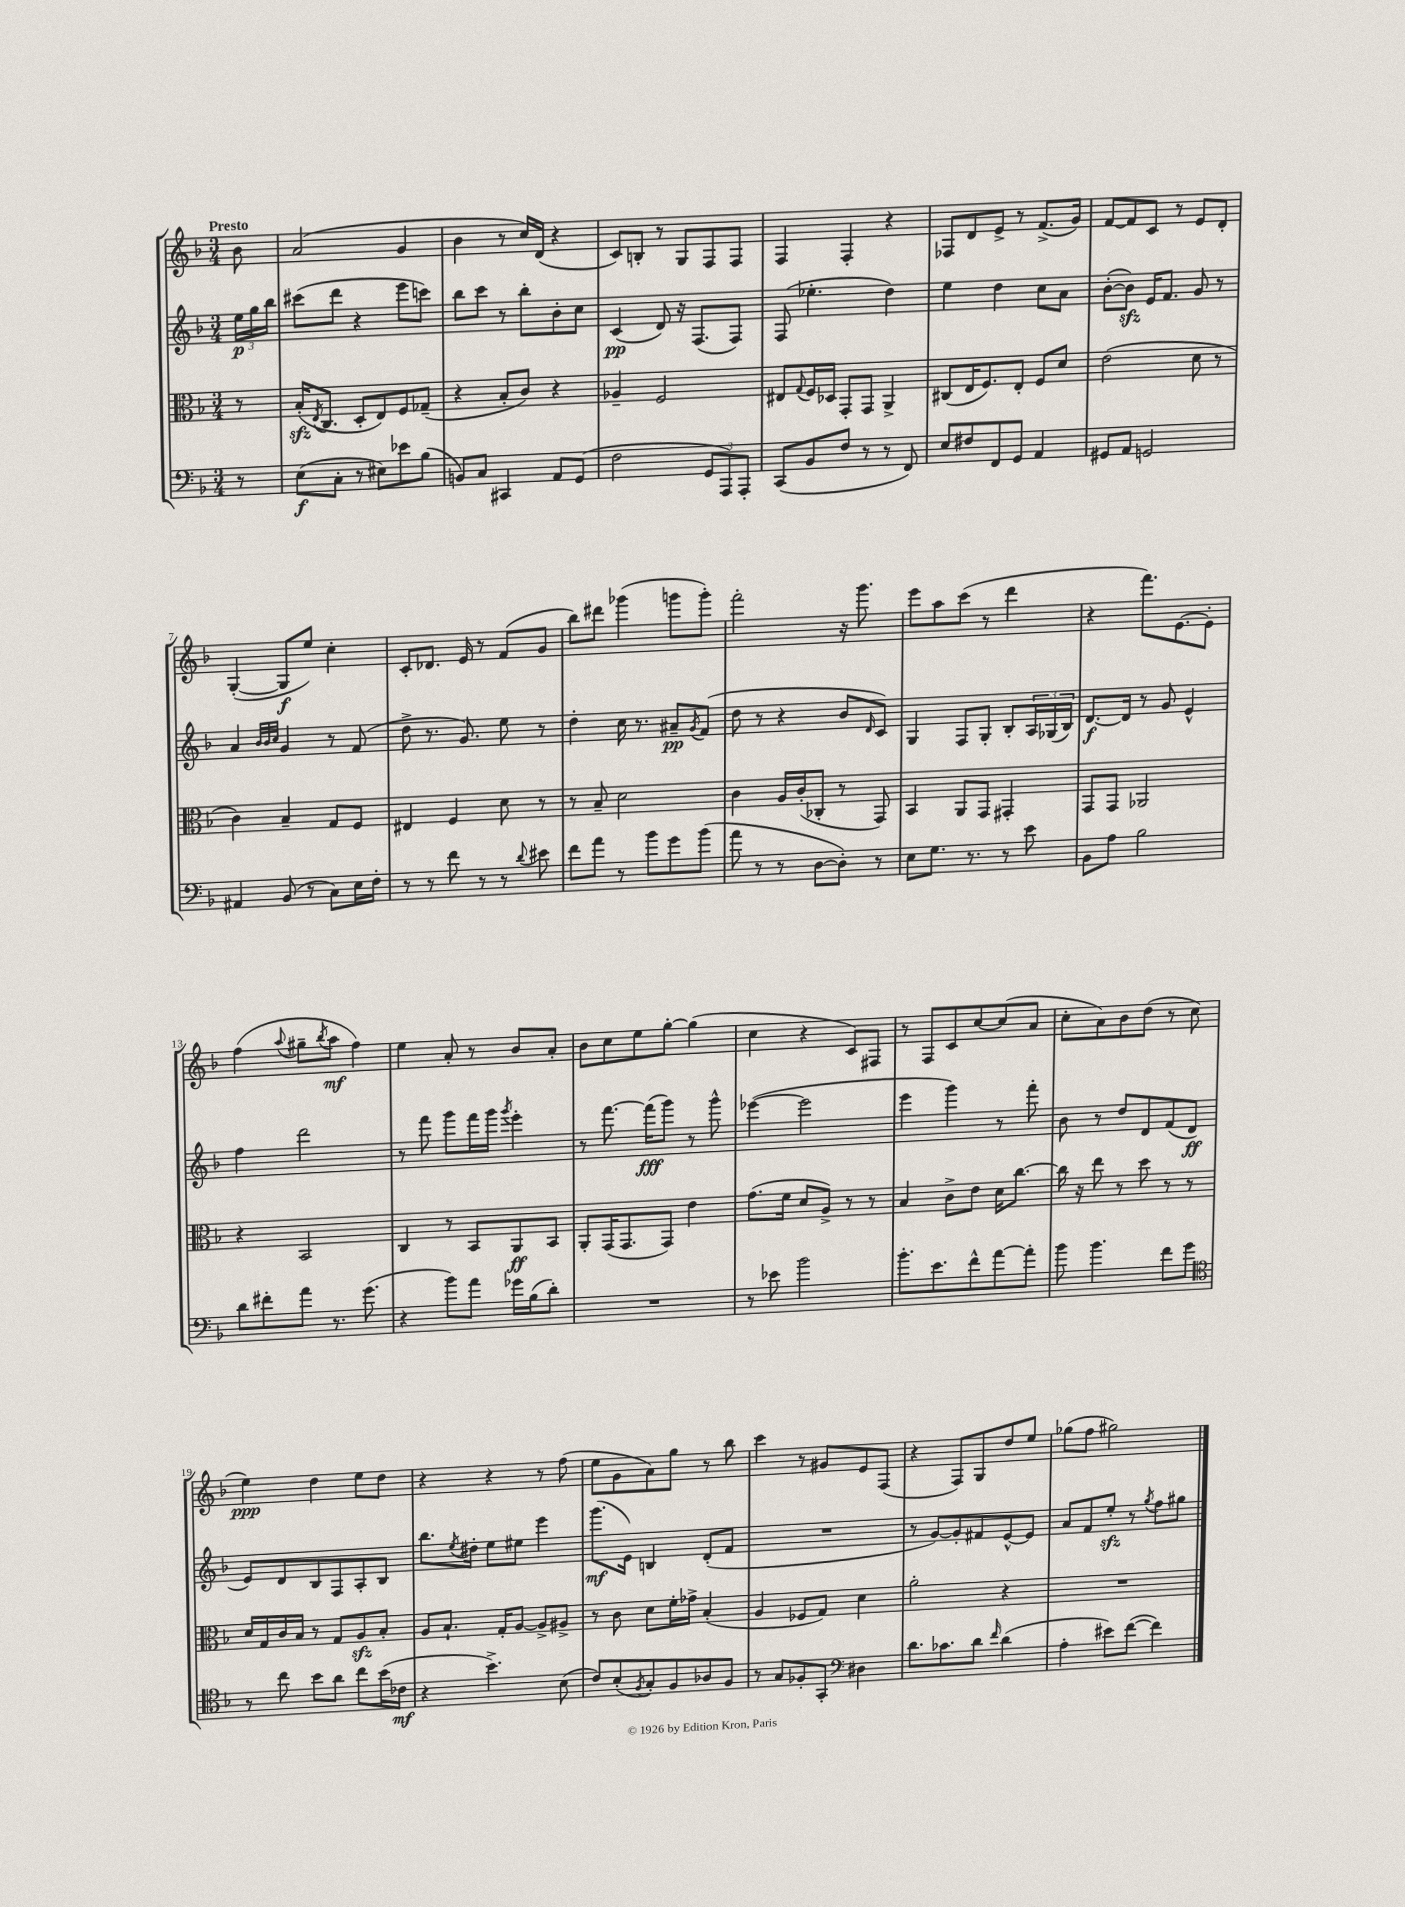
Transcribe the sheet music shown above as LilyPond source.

<<
\new StaffGroup <<
\new Staff = "s0" {
    \clef treble \key f \major \numericTimeSignature \time 3/4 \partial 8 \tempo "Presto"
    bes'8 |
    a'2( g'4 |
    bes'4 r8 c''16) d'16( r4 |
    c'8) b8-. r8 g8 f8 f8 |
    f4 f4-. r4 |
    fes8 d'8 e'8-> r8 f'8.->( g'16) |
    f'8~ f'8 c'8 r8 e'8 d'8-. |
    g4~-.( g8\f e''8) c''4-. |
    c'8-. des'8. e'16 r8 f'8( g'8 |
    bes''8) dis'''8 ges'''4( g'''8 g'''8-.) |
    f'''2-. r16 g'''8. |
    e'''8 a''8 c'''8( r8 d'''4 |
    r4 f'''8.) e'8.~ e'8-. |
    f''4( \appoggiatura { a''8 } gis''8-- \acciaccatura { bes''8 } a''8\mf f''4) |
    e''4 a'8-. r8 bes'8 a'8-. |
    bes'8 c''8 e''8 g''8~-. g''4( |
    c''4 r4 c'8) fis8 |
    r8 f8 c'8 c''8~ c''8( a'8 |
    c''8-. a'8) bes'8 d''8( r8 c''8 |
    e''4\ppp) d''4 e''8 d''8 |
    r4 r4 r8 f''8( |
    e''8 g'8 a'8) g''8 r8 bes''8 |
    c'''4 r8 gis'8 e'8 f8( |
    r4 f8) g8 d''8 e''8 |
    ges''8( f''8 gis''2) \bar "|." |
}
\new Staff = "s1" {
    \clef treble \key f \major \numericTimeSignature \time 3/4 \partial 8
    \tuplet 3/2 { e''16\p g''16 bes''16 } |
    cis'''8( d'''8 r4 e'''8 c'''8) |
    bes''8 c'''8 r8 bes''8-. bes'8-. c''8 |
    c'4\pp( d'8) r16 f8.( f8) |
    f8( ees''4.-. d''4) |
    e''4 d''4 c''8 a'8 |
    bes'8~-.( bes'8\sfz) e'16 f'8. g'8 r8 |
    a'4 \grace { bes'32 bes'32 c''32 } g'4 r8 f'8( |
    d''8-> r8. g'8.) e''8 r8 |
    d''4-. c''16 r8. ais'8--\pp \acciaccatura { g'8 } f'8( |
    d''8 r8 r4 bes'8 \grace { d'16 } c'8) |
    g4 f8 g8-. bes8-. \tuplet 3/2 { a16 ges16( bes16) } |
    d'8.~\f d'16 r8 g'8 e'4-^ |
    f''4 d'''2 |
    r8 f'''8 g'''8 f'''16 g'''16 \acciaccatura { g'''8 } e'''4-. |
    r8 f'''8.~ f'''16\fff( g'''8) r8 g'''8-^ |
    ees'''4~( ees'''2 |
    e'''4 g'''4) r8 f'''8-. |
    bes'8 r8 d''8 d'8 f'8( d'8\ff |
    e'8) d'8 bes8 f8 a8-. bes8 |
    bes''8. \acciaccatura { e''8 } dis''16-. e''8 eis''8 e'''4 |
    g'''8.\mf( e'16) b4 d'8-.( f'8 |
    R2. |
    r8 g'8~) g'8-. fis'8 e'8~-^ e'8 |
    a'8 f'8 e''8-.\sfz r8 \acciaccatura { g''8 } f''8 gis''8 \bar "|." |
}
\new Staff = "s2" {
    \clef alto \key f \major \numericTimeSignature \time 3/4 \partial 8
    r8 |
    bes16-.\sfz( \acciaccatura { e8 } c8. d8-. e8) f8 ges8--( |
    r4 bes8-. c'8) r4 |
    aes4-- f2 |
    eis8 \appoggiatura { g8 } f16 des16 g,8-. g,8 a,4-> |
    cis8( e16 f8.) e8-. f8 d'8 |
    e'2( d'8 r8 |
    c'4) bes4-- g8 f8 |
    eis4 f4 d'8 r8 |
    r8 bes8-- d'2 |
    c'4 a16 c'16-.( ces8-. r8 g,8) |
    bes,4 a,8 g,8 gis,4-. |
    g,8 g,8 aes,2 |
    r4 bes,2 |
    c4 r8 bes,8 a,8\ff bes,8 |
    a,8-. g,16( g,8. g,8) e'4 |
    g'8.( f'16 d'8 a8->) r8 r8 |
    bes4 c'8-> e'8 d'16 c''8.~ |
    c''16 r16 e''8 r8 d''8 r8 r8 |
    d'16 g16 c'16 bes16 r8 g8 a8\sfz bes8-. |
    a8 bes8.-! g16-. a8~ a8-> ais8-> |
    r8 c'8 d'8 f'16-. ges'16-> bes4-.( |
    a4 fes8 g8) d'4 |
    a'2-. r4 |
    R2. \bar "|." |
}
\new Staff = "s3" {
    \clef bass \key f \major \numericTimeSignature \time 3/4 \partial 8
    r8 |
    e8\f( c8-. r8 eis8) ees'8 bes8( |
    b,8) c8 cis,4 a,8 g,8( |
    f2 \tuplet 3/2 { g,8 a,,8) a,,8-. } |
    c,8( bes,8 f8 r8 r8 f,8) |
    e8 fis8 f,8 g,8 a,4 |
    gis,8 a,8 g,2 |
    ais,4 bes,8( r8 c8) e16 f16-. |
    r8 r8 f'8 r8 r8 \appoggiatura { d'8 } eis'8 |
    f'8 a'8 r8 bes'8 g'8 bes'8( |
    a'8 r8 r8 d8~ d8-.) r8 |
    e8 g8. r8. r8 e'8 |
    bes,8 a8 bes2 |
    d'8 fis'8-. a'8 r8. g'8.( |
    r4 bes'8) a'8 ges'16 bes16( d'8-.) |
    R2. |
    r8 ees'8 bes'2 |
    bes'8.-. e'8. f'8-^ a'8~ a'8-. |
    bes'8 bes'4. f'8 g'8 |
    \clef tenor r8 c''8 bes'8 a'8 c''8 bes'16( ces'16\mf |
    r4 bes'4.->) bes8( |
    c'8) bes8-.( \acciaccatura { f8 } g8-.) f8 aes8 f8 |
    r8 g8 fes8-. g,8-. \clef bass dis4 |
    d'8. ces'8. d'8 \grace { f'16 } d'4( |
    a4-. eis'8) f'8~( f'4) \bar "|." |
}
>>
>>
